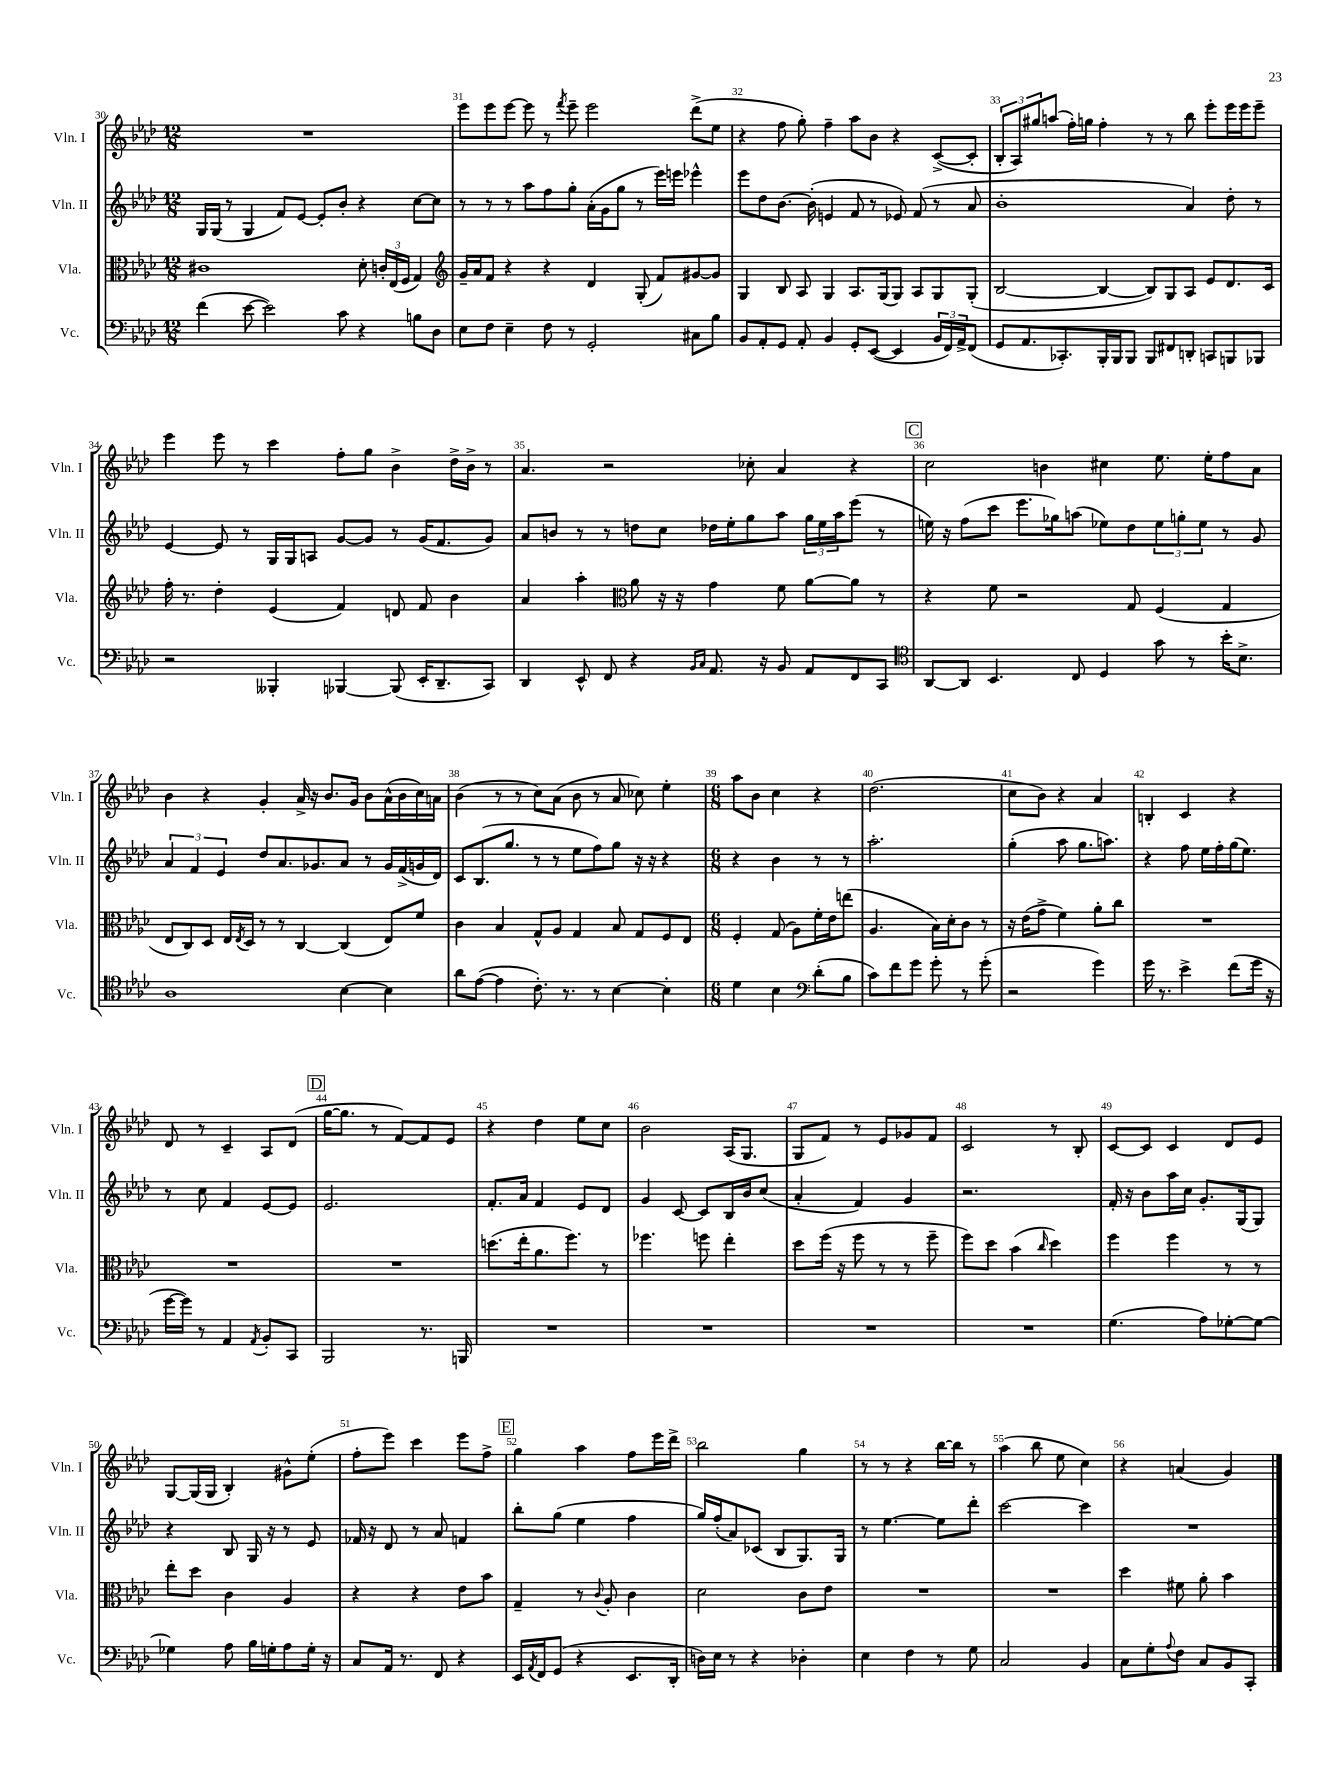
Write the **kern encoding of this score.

**kern	**kern	**kern	**kern
*staff4	*staff3	*staff2	*staff1
*clefF4	*clefC3	*clefG2	*clefG2
*k[b-e-a-d-]	*k[b-e-a-d-]	*k[b-e-a-d-]	*k[b-e-a-d-]
*M12/8	*M12/8	*M12/8	*M12/8
(4f	1c#	16G	1.r
.	.	(16G	.
.	.	8r	.
[8e-	.	4G	.
2e-])	.	.	.
.	.	8f)	.
.	.	[8e-	.
.	.	8e-']	.
8c	.	8b-'	.
4r	8d-'	4r	.
.	24c'	.	.
.	(24E-	.	.
.	24F	.	.
8B	4G)	[8cc	.
8D-	.	8cc]	.
=	=	=	=
*	*clefG2	*	*
8E-	16g~	8r	8eee-
.	16a-	.	.
8F	8f	8r	8eee-
4E-~	4r	8r	[8eee-
.	.	8aa-	8eee-]
8F	4r	8ff	8r
.	.	.	8qfff
8r	.	8gg'	8eee-~
2GG'	4d-	(16a-'	2eee-
.	.	16g	.
.	.	8gg	.
.	(8G'	8r	.
.	8f)	16eee-)	.
.	.	16eee	.
8C#	[8g#	4eee-^^	(8ddd-^
8B-	8g#]	.	8ee-
=	=	=	=
8BB-	4G	8eee-	4r
8AA-'	.	8dd-	.
8GG	8B-	[8.b-	8ff
8AA-'	8A-	.	8gg')
.	.	(16b-']	.
4BB-	4G	4e	4ff~
8GG'	8.A-	8f	8aa-
([8EE-	.	8r	8b-
.	(16G	.	.
4EE-]	8G)	8e-)	4r
.	8A-	(8f	.
24BB-	8G	8r	([8c^
24FF)	.	.	.
24AA-^	.	.	.
(8FF	(8G'	8a-	8c']
=	=	=	=
8GG	[2B-	1b-'	12B-'
.	.	.	12A-)
8.AA-	.	.	.
.	.	.	12gg#
.	.	.	(8aa
8.CC-')	.	.	.
.	.	.	16ff')
.	.	.	16gg
16BBB-'	4B-_	.	4ff'
16BBB-	.	.	.
8BBB-	.	.	.
8BBB-	8B-])	.	8r
8FF#	8G	.	8r
8DD'	8A-	4a-)	8bb-
8CC	8e-	.	8eee-'
8BBB	8.d-	8dd-'	16eee-
.	.	.	16eee-
8BBB-	.	8r	8eee-~
.	16c	.	.
=	=	=	=
2r	16ff'	[4e-	4eee-
.	8.r	.	.
.	4dd-'	8e-]	8eee-
.	.	8r	8r
4BBB--'	(4e-	16G	4ccc
.	.	16G	.
.	.	8A	.
[4BBB-	4f)	[8g	8ff'
.	.	8g]	8gg
(8BBB-]	8d	8r	4b-^
16EE-'	8f	(16g	.
8.DD-~	.	8.f	.
.	4b-	.	16dd-^
.	.	.	16b-^
8CC)	.	8g)	8r
=	=	=	=
4DD-	4a-	8a-	4.a-
.	.	8b	.
8EE-^^	4aa-'	8r	.
8FF	.	8r	2r
*	*clefC3	*	*
4r	8a-	8dd	.
.	16r	8cc	.
.	16r	.	.
16qqBB-	.	.	.
16qqC	.	.	.
8.AA-	4g	16dd-	.
.	.	16ee-'	.
.	.	8gg	8cc-'
16r	.	.	.
8BB-	8f	8aa-	4a-
8AA-	[8a-	24gg	.
.	.	24ee-	.
.	.	24aa-	.
8FF	8a-]	(8eee-	4r
8CC	8r	8r	.
=	=	=	=
*clefC4	*	*	*
[8AA-	4r	16ee)	2cc
.	.	16r	.
8AA-]	.	(8ff	.
4.BB-	8f	8ccc	.
.	2r	8.eee-	.
.	.	.	4b
.	.	16gg-)	.
8C	.	(8aa	.
4D-	.	8ee-)	4cc#
.	8G	8dd-	.
8g	(4F	12ee-	8.ee-
.	.	12gg'	.
8r	.	.	.
.	.	12ee-	.
.	.	.	16ee-'
16b-'	4G	8r	8ff
8.B-^	.	.	.
.	.	8g	8a-
=	=	=	=
1A-	8E-	6a-	4b-
.	8C)	.	.
.	.	6f	.
.	8D-	.	4r
.	.	6e-	.
.	16E-	.	.
.	8qE-	.	.
.	16D-	.	.
.	8r	8dd-	4g'
.	8r	8.a-	.
.	[4C	.	16a-^
.	.	8.g-	16r
.	.	.	8.b-
[4B-	(4C]	8a-	.
.	.	.	16g
.	.	8r	8b-
4B-]	8E-)	16g-	(16a-^^
.	.	(16f^	16b-
.	8f	16g	16cc)
.	.	16d-)	16a
=	=	=	=
8a-	4c	8c	(4b-
([8e-	.	(8.B-	.
4e-]	4B-	.	8r
.	.	8.gg	.
.	.	.	8r
8.c')	8G^^	8r	8cc)
.	8A-	8r	(8a-
8.r	.	.	.
.	4G	8ee-	8b-
8r	.	8ff)	8r
[4B-	8B-	8gg	8a-
.	8G	16r	8cc-)
.	.	16r	.
4B-']	8F	4r	4ee-'
.	8E-	.	.
=	=	=	=
*M6/8	*M6/8	*M6/8	*M6/8
4d-	4F'	4r	8aa-
.	.	.	8b-
4B-	(8G	4b-	4cc
.	8A-)	.	.
*clefF4	*	*	*
(8d-'	16f'	8r	4r
.	16e-	.	.
8B-	(8ee	8r	.
=	=	=	=
8c)	4.A-	2.aa-'	(2.dd-
8f	.	.	.
8g	.	.	.
8g'	16B-)	.	.
.	16d-'	.	.
8r	8c	.	.
(8g'	8r	.	.
=	=	=	=
2r	16r	(4gg'	8cc
.	(16e-	.	.
.	8g^	.	8b-)
.	4f)	8aa-	4r
.	.	8.gg	.
4g)	8a-'	.	4a-
.	.	8.aa)	.
.	8cc	.	.
=	=	=	=
16g	2.r	4r	4B'
8.r	.	.	.
4e-^	.	8ff	4c
.	.	16ee-	.
.	.	16ff'	.
(8f	.	(16gg	4r
.	.	8.ee-)	.
16g	.	.	.
16r	.	.	.
=	=	=	=
[16g	2.r	8r	8d-
16g])	.	.	.
8r	.	8cc	8r
4AA-	.	4f	4c~
8qAA-	.	.	.
8BB-'	.	[8e-	8A-
8CC	.	8e-]	(8d-
=	=	=	=
2BBB-	2.r	2.e-	[16gg
.	.	.	8.gg]
.	.	.	8r
.	.	.	[8f)
8.r	.	.	8f]
.	.	.	8e-
16BBB	.	.	.
=	=	=	=
2.r	(8.dd	8.f'	4r
.	16ee-'	16a-	.
.	8.a-	4f	4dd-
.	8.ff)	.	.
.	.	8e-	8ee-
.	8r	8d-	8cc
=	=	=	=
2.r	4.ff-	4g	2b-
.	.	[8c	.
.	8ff	8c]	.
.	4ee-'	16B-	(16A-
.	.	16b-	8.G
.	.	(8cc	.
=	=	=	=
2.r	8dd-	4a-'	8G
.	(16ff	.	8f)
.	16r	.	.
.	8ff	4f)	8r
.	8r	.	8e-
.	8r	4g	8g-
.	8ff~	.	8f
=	=	=	=
2.r	8ff)	2.r	2c
.	8dd-	.	.
.	(4b-	.	.
.	16qqcc	.	.
.	4dd-)	.	8r
.	.	.	8B-'
=	=	=	=
(4.G	4ff	16f'	[8c
.	.	16r	.
.	.	8b-	8c]
.	4ff	16aa-	4c
.	.	16cc	.
8A-)	.	8.g'	.
[8G-'	8r	.	8d-
.	.	(16G	.
8G-_	8r	8G)	8e-
=	=	=	=
4G-]	8ee-'	4r	[8G
.	8dd-	.	(16G]
.	.	.	16G
8A-	4c	8B-	4B-')
16B-	.	16G	.
16G'	.	16r	.
8A-	4A-	8r	8g#^^
16G'	.	8e-	(8ee-'
16r	.	.	.
=	=	=	=
8C	4r	16f-	8ff'
.	.	16r	.
16AA-	.	8d-	8eee-)
8.r	.	.	.
.	4r	8r	4ccc
8FF	.	8a-	.
4r	8e-	4f	8eee-
.	8b-	.	8ff^
=	=	=	=
16EE-	4G~	8bb-'	4gg
8qAA-	.	.	.
16FF	.	.	.
(8GG	.	(8gg	.
4r	8r	4ee-	4aa-
.	8qqc	.	.
.	8A-'	.	.
8.EE-	4c	4ff	8ff
.	.	.	16eee-
16DD-'	.	.	16ddd-^
=	=	=	=
16D)	2d-	16gg)	2bb-
16E-	.	(16ff'	.
8r	.	8a-)	.
4r	.	(8c-	.
.	.	8B-	.
4D-'	8c	8.G)	4gg
.	8e-	.	.
.	.	16G	.
=	=	=	=
4E-	2.r	8r	8r
.	.	[4.ee-	8r
4F	.	.	4r
8r	.	8ee-]	[16bb-
.	.	.	16bb-]
8G	.	8ddd-'	8r
=	=	=	=
2C	2.r	[2ccc	(4aa-
.	.	.	8bb-
.	.	.	8ee-
4BB-	.	4ccc]	4cc)
=	=	=	=
8C	4dd-	2.r	4r
8G'	.	.	.
8qqA-	.	.	.
8F	8f#	.	(4a
8C	8a-'	.	.
8BB-	4b-	.	4g)
8CC'	.	.	.
==	==	==	==
*-	*-	*-	*-
